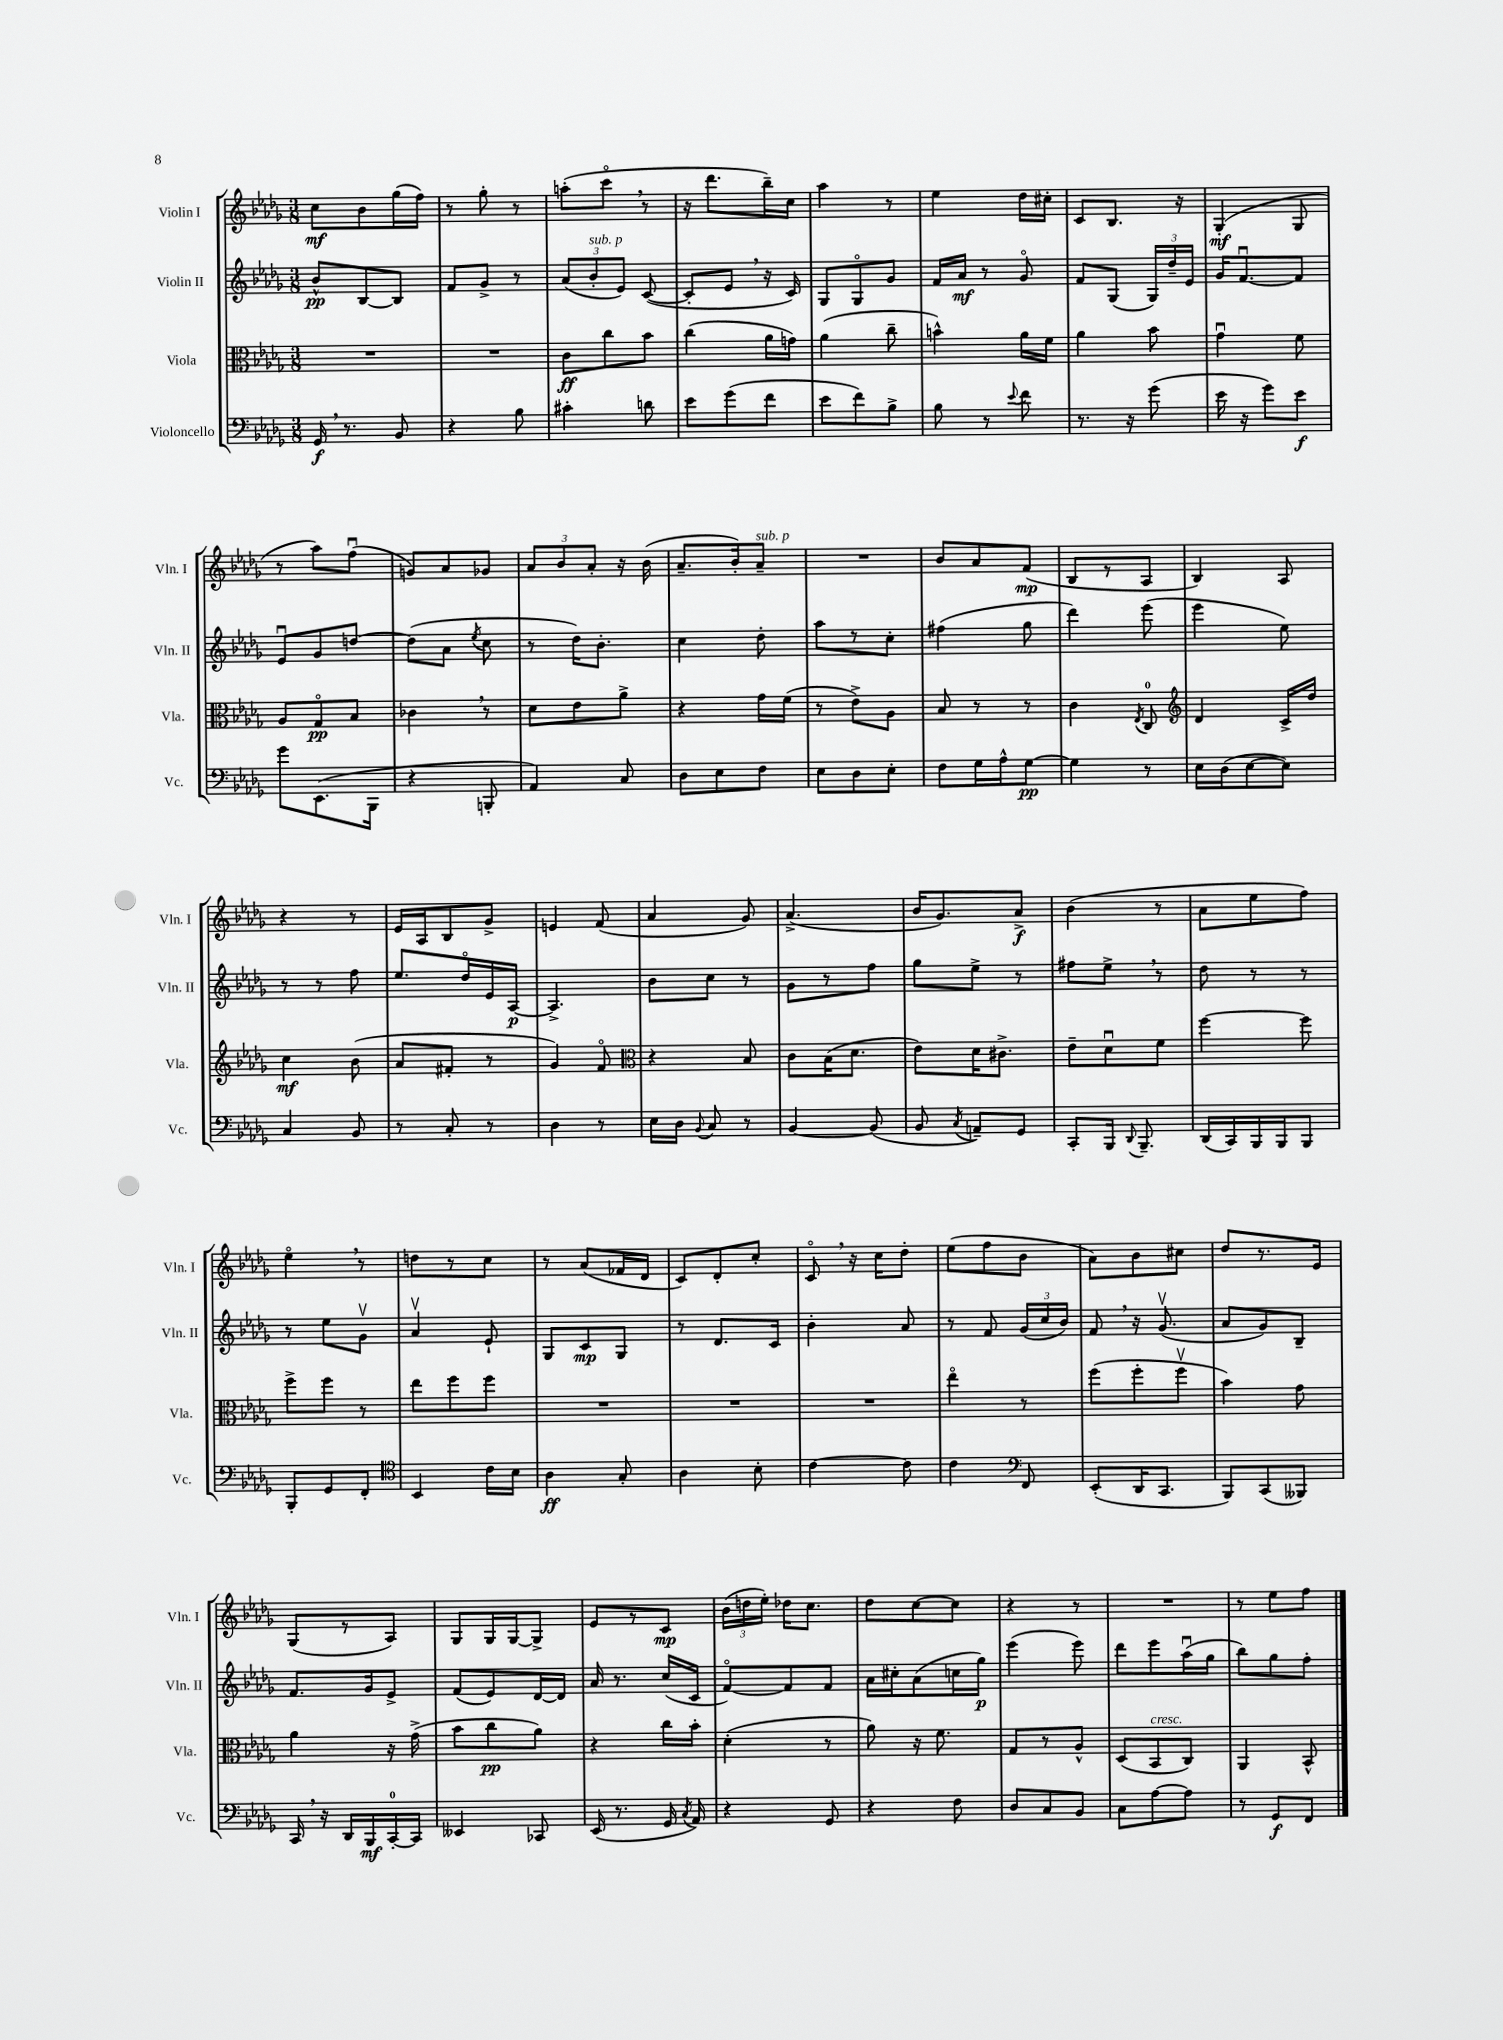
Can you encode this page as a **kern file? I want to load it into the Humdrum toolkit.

**kern	**kern	**kern	**kern
*staff4	*staff3	*staff2	*staff1
*clefF4	*clefC3	*clefG2	*clefG2
*k[b-e-a-d-g-]	*k[b-e-a-d-g-]	*k[b-e-a-d-g-]	*k[b-e-a-d-g-]
*M3/8	*M3/8	*M3/8	*M3/8
16GG-	4.r	8b-^^	8cc
8.r	.	.	.
.	.	[8B-	8b-
8BB-	.	8B-]	(16gg-
.	.	.	16ff)
=	=	=	=
4r	4.r	8f	8r
.	.	8g-^	8gg-'
8B-	.	8r	8r
=	=	=	=
4c#'	8c	(12a-	(8aa'
.	.	12b-'	.
.	8cc	.	8ccco
.	.	12e-)	.
8d	8b-	([8c	8r
=	=	=	=
8e-	(4cc	8c']	16r
.	.	.	8.ddd-
(8g-	.	8e-	.
8f	16a-	16r	16bb-~)
.	16g)	16c)	16cc
=	=	=	=
8e-	(4a-	8G-	4aa-
8f)	.	8G-o	.
8B-^	8cc~	8g-	8r
=	=	=	=
8B-	4b^^)	16f	4ee-
.	.	16a-	.
8r	.	8r	.
8qqe-	.	.	.
8f	16a-	8g-o	16dd-
.	16f	.	16cc#'
=	=	=	=
8.r	4a-	8f	8c
.	.	(8G-	8.B-
16r	.	.	.
(8g-	8b-	24G-)	.
.	.	24dd-~	.
.	.	.	16r
.	.	24e-	.
=	=	=	=
16e-	4g-u	16g-	(4G-'
16r	.	[8.fu	.
8g-)	.	.	.
8e-	8f	8f]	8G-
=	=	=	=
8g-	8A-	8e-u	8r
(8.EE-	8G-o	8g-	8aa-)
.	8B-	[8dd	(8ffu
16BBB-	.	.	.
=	=	=	=
4r	4c-	(8dd]	8g)
.	.	8a-	8a-
.	.	8qee-	.
8BBB'	8r	8cc	8g-
=	=	=	=
4AA-)	8d-	8r	12a-
.	.	.	12b-
.	8e-	16dd-)	.
.	.	.	12a-'
.	.	8.b-'	.
8C	8a-^	.	16r
.	.	.	(16b-
=	=	=	=
8D-	4r	4cc	8.a-~
8E-	.	.	.
.	.	.	16b-')
8F	16g-	8dd-'	8a-~
.	(16f	.	.
=	=	=	=
8E-	8r	8aa-	4.r
8D-	8e-^)	8r	.
8E-'	8A-	8cc'	.
=	=	=	=
8F	8B-	(4ff#	8b-
16G-	8r	.	8a-
16A-^^	.	.	.
[8G-	8r	8gg-	(8f
=	=	=	=
4G-]	4c	4ddd-)	8B-
.	.	.	8r
.	8qE-	.	.
8r	8C	(8eee-	8A-
=	=	=	=
*	*clefG2	*	*
16E-	4d-	4eee-	4B-)
(16D-	.	.	.
[8E-	.	.	.
8E-])	16c^	8ee-)	8A-
.	16dd-	.	.
=	=	=	=
4C	4cc	8r	4r
.	.	8r	.
8BB-	(8b-	8ff	8r
=	=	=	=
8r	8a-	8.ee-	16e-
.	.	.	16A-
8C'	8f#'	.	8B-
.	.	16dd-o	.
8r	8r	16e-	8g-^
.	.	[16A-	.
=	=	=	=
4D-	4g-)	4.A-^]	4e
8r	8fo	.	(8f
=	=	=	=
*	*clefC3	*	*
16E-	4r	8b-	4a-
16D-	.	.	.
8qqBB-	.	.	.
8C	.	8cc	.
8r	8B-	8r	8g-)
=	=	=	=
[4BB-	8c	8g-	(4.a-^
.	(16B-	8r	.
.	8.d-	.	.
(8BB-]	.	8ff	.
=	=	=	=
8BB-	8e-)	8gg-	16b-
.	.	.	8.g-)
8qC	.	.	.
8AA~)	16d-	8ee-^	.
.	8.c#^	.	.
8GG-	.	8r	8a-^
=	=	=	=
8CC'	8e-~	8ff#	(4b-
16BBB-	8d-u	8ee-^	.
8qqDD-	.	.	.
8.BBB-~	.	.	.
.	8f	8r	8r
=	=	=	=
(16DD-	[4ff	8dd-	8a-
16CC)	.	.	.
16BBB-	.	8r	8ee-
16BBB-	.	.	.
8BBB-	8ff]	8r	8ff)
=	=	=	=
8BBB-'	8ff^	8r	4ee-o
8GG-	8ff	8ee-	.
8FF'	8r	8g-v	8r
=	=	=	=
*clefC4	*	*	*
4BB-	8ee-	4a-v	8dd
.	8ff	.	8r
16c	8ff	8e-`	8cc
16B-	.	.	.
=	=	=	=
4A-	4.r	8G-	8r
.	.	8c	(8a-
8G-'	.	8G-	16f-
.	.	.	16d-
=	=	=	=
4A-	4.r	8r	8c)
.	.	8.d-	8d-'
8B-'	.	.	8cc'
.	.	16c	.
=	=	=	=
[4c	4.r	4b-'	8co
.	.	.	16r
.	.	.	16cc
8c]	.	8a-	8dd-'
=	=	=	=
4c	4ee-o	8r	(8ee-
.	.	8f	8ff
*clefF4	*	*	*
8FF	8r	(24g-	8b-
.	.	24cc	.
.	.	24b-)	.
=	=	=	=
(8EE-'	(8ff	8f	8a-)
16DD-	8ff'	16r	8b-
8.CC	.	(8.g-v	.
.	8ffv	.	8cc#
=	=	=	=
8BBB-)	4b-)	8a-	8dd-
(8CC	.	8g-)	8.r
8BBB--)	8g-	8B-~	.
.	.	.	16e-
=	=	=	=
16CC	4a-	8.f	(8G-
16r	.	.	.
16DD-	.	.	8r
16BBB-	.	16g-	.
[16CC'	16r	8e-^	8A-)
16CC]	(16g-^	.	.
=	=	=	=
4EE--	8b-	(8f	8G-
.	8cc	8e-)	16G-
.	.	.	[16G-
8CC-	8a-)	[16d-	8G-^]
.	.	16d-]	.
=	=	=	=
(16EE-	4r	16a-	8e-
8.r	.	8.r	.
.	.	.	8r
16GG-	16cc	(16cc	8c
8qC	.	.	.
16AA-)	16b-'	16c	.
=	=	=	=
4r	(4d-'	[8fo)	(24b-
.	.	.	24dd
.	.	.	24ee-')
.	.	8f]	16dd-
.	.	.	8.cc
8GG-	8r	8f	.
=	=	=	=
4r	8a-)	16a-	8dd-
.	.	16cc#'	.
.	16r	(8a-	[8cc
.	8.f	.	.
8F	.	16cc	8cc]
.	.	16gg-)	.
=	=	=	=
8D-	8G-	(4eee-	4r
8C	8r	.	.
8BB-	8A-^^	8eee-)	8r
=	=	=	=
8C	(8D-	8ddd-	4.r
[8A-	8BB-	8eee-	.
8A-]	8C)	(16aa-u	.
.	.	16gg-	.
=	=	=	=
8r	4AA-	8bb-)	8r
8GG-	.	8gg-	8ee-
8FF	8BB-^^	8ff'	8ff
==	==	==	==
*-	*-	*-	*-
